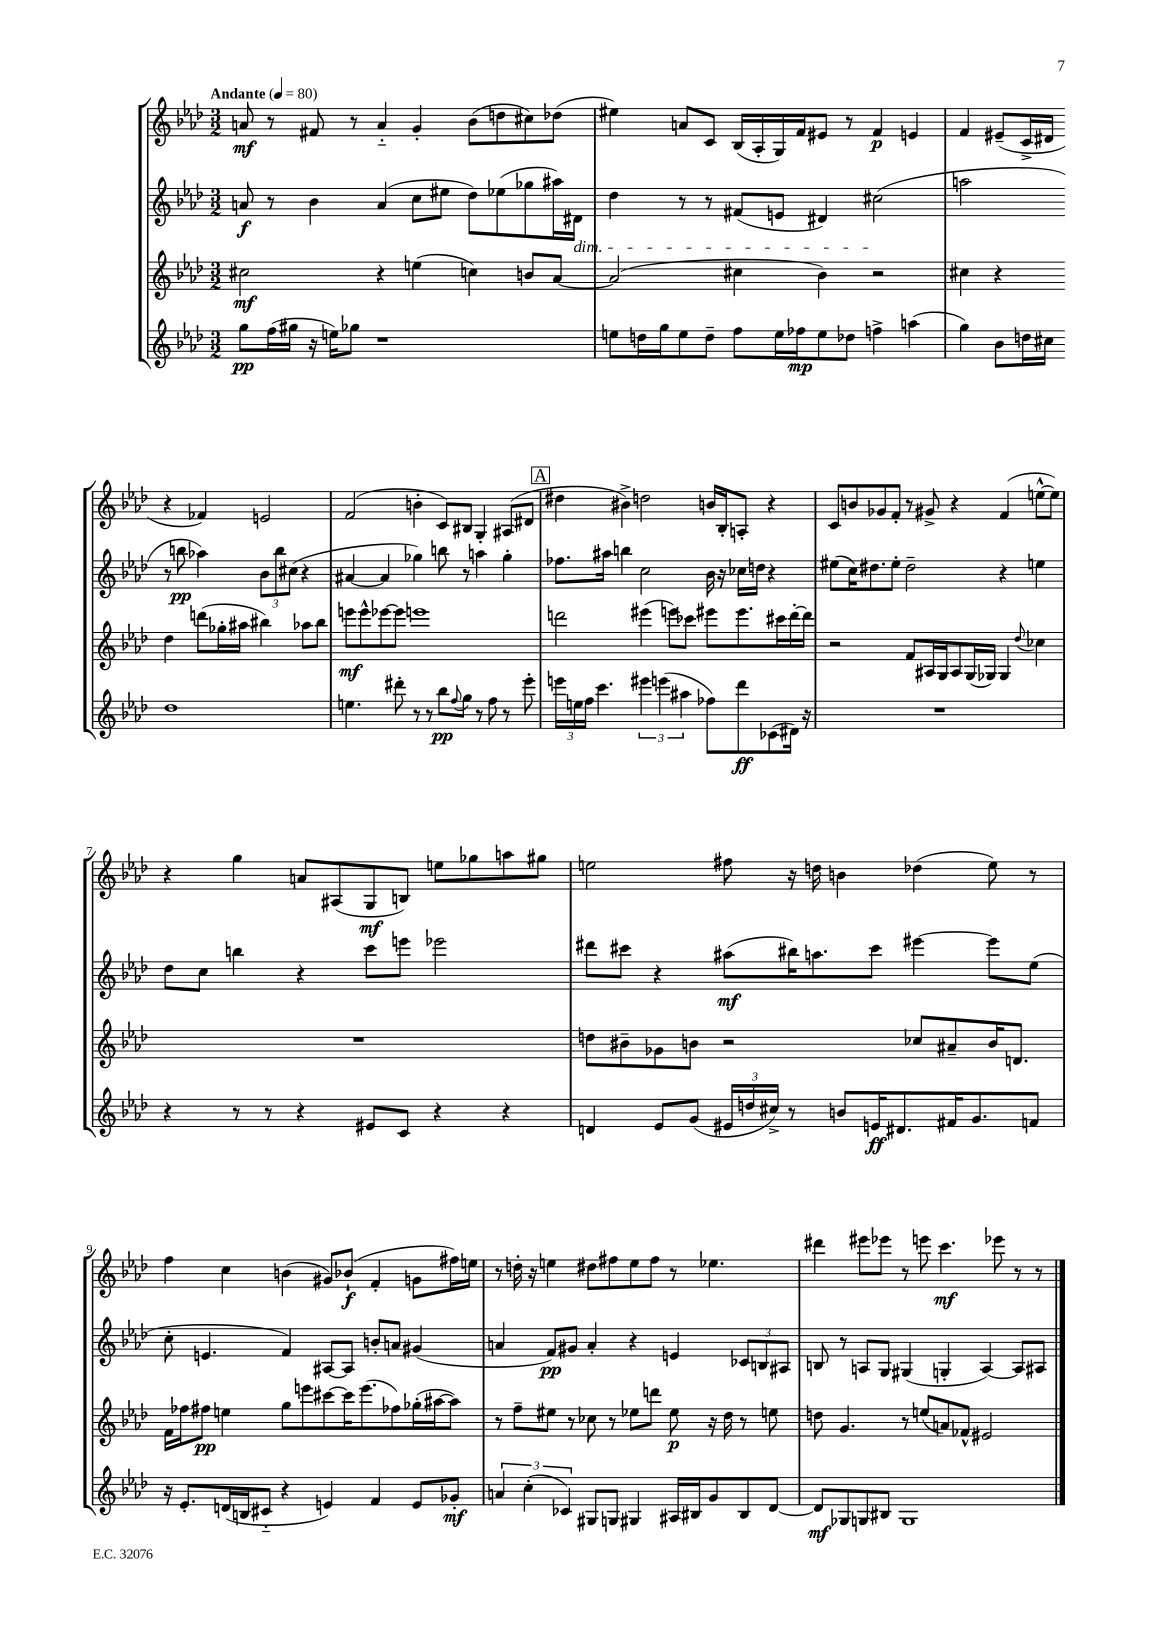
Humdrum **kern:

**kern	**kern	**kern	**kern
*staff4	*staff3	*staff2	*staff1
*clefG2	*clefG2	*clefG2	*clefG2
*k[b-e-a-d-]	*k[b-e-a-d-]	*k[b-e-a-d-]	*k[b-e-a-d-]
*M3/2	*M3/2	*M3/2	*M3/2
*MM80	*MM80	*MM80	*MM80
8gg	2cc#	8a	8a
(16ff	.	8r	8r
16gg#	.	.	.
16r	.	4b-	8f#
16ee)	.	.	.
8gg-	.	.	8r
1r	4r	(4a	4a'~
.	(4ee	8cc	4g'
.	.	8ee#	.
.	4cc)	8dd-)	(8b-
.	.	(8ee-	8dd
.	8b	8gg-	8cc#)
.	[8a-	16aa#)	(8dd-
.	.	16d#	.
=	=	=	=
8ee	(2a-]	4dd-	4ee#)
16dd	.	.	.
16gg	.	.	.
8ee	.	8r	8a
8dd~	.	8r	8c
8ff	4cc#	(8f#	(16B-
.	.	.	16A-'
16ee	.	8e	16G)
16ff-	.	.	16f
8ee	4b-)	4d#)	8e#
8dd-	.	.	8r
4ff^	2r	(2cc#	4f
(4aa	.	.	4e
=	=	=	=
4gg)	4cc#	2aa	4f
8b-	4r	.	(8e#~
16dd	.	.	16c^
16cc#	.	.	16d#
1dd	4dd-	8r	4r
.	.	8bb	.
.	(8ddd	4aa-)	4f-)
.	16gg-'	.	.
.	16aa#	.	.
.	4bb#)	12b-	2e
.	.	12bb	.
.	.	(12cc#	.
.	8aa-	4r	.
.	8bb#	.	.
=	=	=	=
4.ee	8eee	[4a#	(2f
.	8eee^^	.	.
.	[8eee-	4a#]	.
8ddd#'	8eee-]	.	.
8r	1eee	4gg-)	4b'
8r	.	.	.
8bb-	.	8bb	8c)
8qqff	.	.	.
8gg	.	8r	8B#
8r	.	4aa	4G'
8ff	.	.	.
8r	.	4gg-'	(8A#
8eee-'	.	.	8d#
=	=	=	=
24eee	2ddd	8.ff-	4dd#
24ee	.	.	.
24ff	.	.	.
4.ccc	.	.	.
.	.	16aa#	.
.	.	4bb	4b#^)
6eee#	(4eee#	2cc	2dd
(6eee	.	.	.
.	8eee)	.	.
6aa#	.	.	.
.	8ccc-	.	.
8ff-)	8eee#	16b-	16b
.	.	16r	16B-'
8ddd-	8.eee#	16cc-	8A'
.	.	16dd	.
(8c-	.	4r	4r
.	16ccc#	.	.
16d#)	[16ddd'	.	.
16r	16ddd]	.	.
=	=	=	=
1.r	2r	(8ee#	8c
.	.	16cc)	8b
.	.	8.dd#	.
.	.	.	8g-
.	.	8ee#'	8f'
.	8f	2dd#~	8r
.	16A#	.	8g#^
.	16G	.	.
.	8A#	.	4r
.	(16G	.	.
.	16G-)	.	.
.	4G-	4r	(4f
.	8qqdd-	.	.
.	4cc-	4ee	[8ee^^
.	.	.	8ee])
=	=	=	=
4r	1.r	8dd-	4r
.	.	8cc	.
8r	.	4bb	4gg
8r	.	.	.
4r	.	4r	8a
.	.	.	(8A#
8e#	.	8ccc	8G
8c	.	8eee	8B)
4r	.	2eee-	8ee
.	.	.	8gg-
4r	.	.	8aa
.	.	.	8gg#
=	=	=	=
4d	8dd	8ddd#	2ee
.	8b#~	8ccc#	.
8e-	8g-	4r	.
(8g	8b	.	.
24e#	2r	(8aa#	8ff#
24dd	.	.	.
24cc#^)	.	.	.
8r	.	16bb#)	16r
.	.	8.aa	16dd
8b	.	.	4b
16e	.	8ccc#	.
8.d#	.	.	.
.	8cc-	[4eee#	(4dd-
16f#	8a#~	.	.
8.g	.	.	.
.	16b	8eee#]	8ee)
.	8.d	.	.
8f	.	(8ee-	8r
=	=	=	=
16r	16f	8cc'	4ff
8.e-'	16ff-	.	.
.	8ff#	4.e	.
(16d	4ee	.	4cc
16B	.	.	.
8c#'~	.	.	.
4r	8gg	4f)	(4b
.	8eee	.	.
4e)	[8ccc#	[8A#	8g#)
.	16ccc#]	8A#]	(8b-`
.	(8.eee	.	.
4f	.	8b'	4f'
.	8ff-)	8a	.
8e	(16gg-'	(4g#	8g
.	[16aa#	.	.
8g-'	8aa#])	.	16ff#)
.	.	.	16ee
=	=	=	=
6a	8r	4a	8r
.	8ff~	.	16dd'
(6cc'	.	.	.
.	.	.	16r
.	8ee#	8f)	4ee
6c-)	.	.	.
.	8r	8g#	.
8G#	8cc-	4a'	8dd#
8G	8r	.	8ff#
4G#	8ee-	4r	8ee
.	8ddd	.	8ff#
16A#	8ee-	4e	8r
16B#	.	.	.
8g	16r	.	4.ee-
.	16dd-	.	.
8B#	8r	12c-	.
.	.	12B	.
[8d-	8ee	.	.
.	.	12A#	.
=	=	=	=
8d-]	8dd	8B	4ddd#
8G-	4.g	8r	.
8G	.	8A	8eee#
8B#	.	8G	8eee-
1G	8r	(4G#	8r
.	(8ee	.	8eee
.	8a)	4G'	4.ccc
.	8f-^^	.	.
.	2e#	[4A)	.
.	.	.	8eee-
.	.	8A]	8r
.	.	8A#	8r
==	==	==	==
*-	*-	*-	*-
